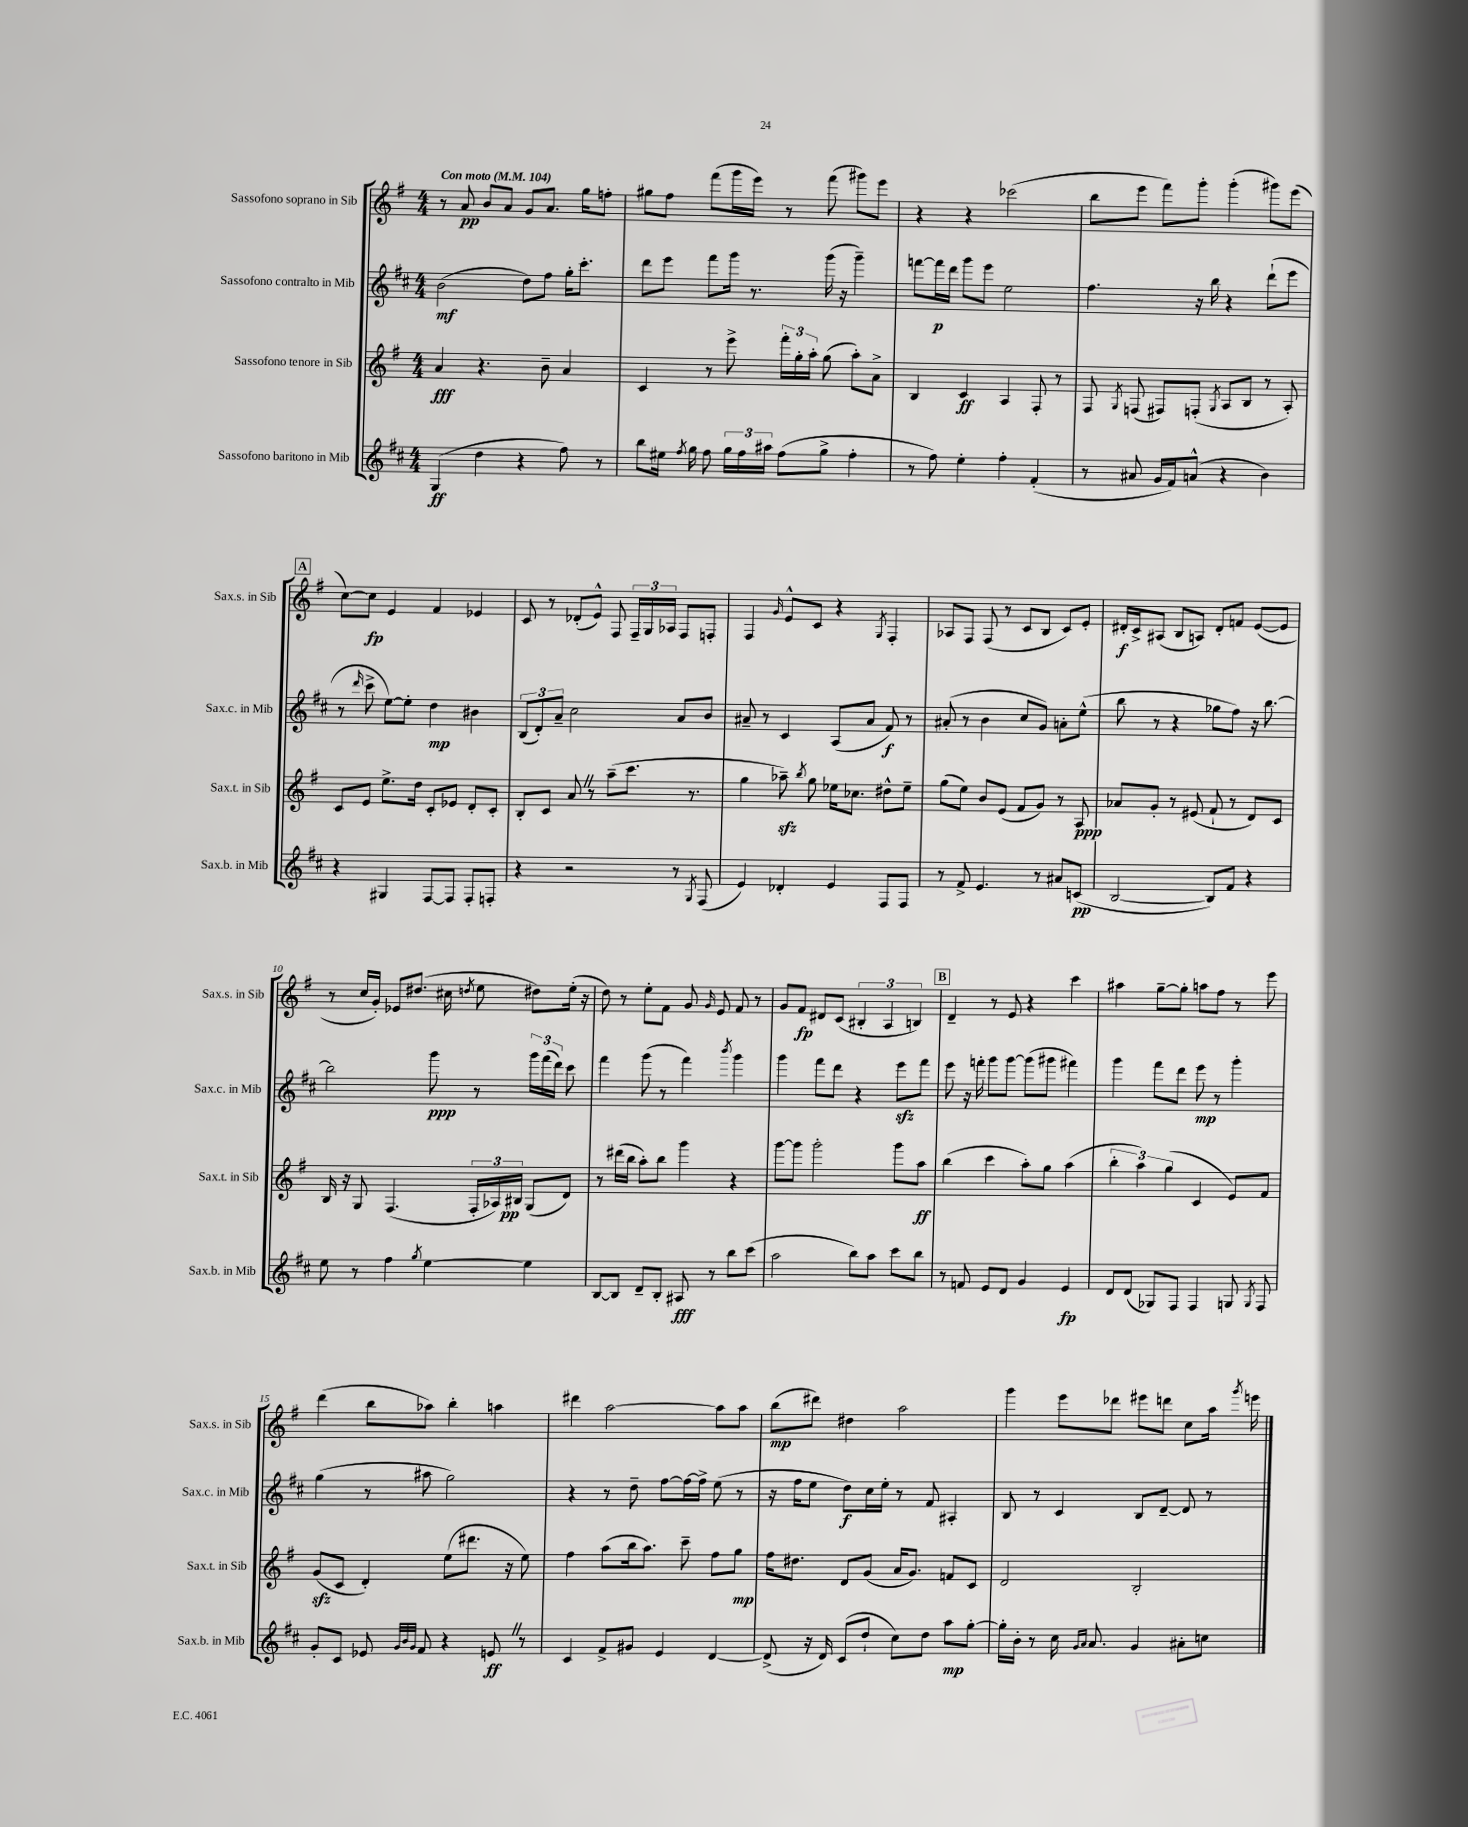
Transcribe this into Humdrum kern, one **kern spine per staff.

**kern	**dynam	**kern	**dynam	**kern	**dynam	**kern	**dynam
*part4	*part4	*part3	*part3	*part2	*part2	*part1	*part1
*staff4	*staff4	*staff3	*staff3	*staff2	*staff2	*staff1	*staff1
*I"Sassofono baritono in Mib	*	*I"Sassofono tenore in Sib	*	*I"Sassofono contralto in Mib	*	*I"Sassofono soprano in Sib	*
*I'Sax.b. in Mib	*	*I'Sax.t. in Sib	*	*I'Sax.c. in Mib	*	*I'Sax.s. in Sib	*
*clefG2	*	*clefG2	*	*clefG2	*	*clefG2	*
*k[f#c#]	*	*k[f#]	*	*k[f#c#]	*	*k[f#]	*
*M4/4	*	*M4/4	*	*M4/4	*	*M4/4	*
*MM104	*	*MM104	*	*MM104	*	*MM104	*
=1	=1	=1	=1	=1	=1	=1	=1
!	!	!	!	!	!	!LO:TX:a:B:t=Con moto	!
(4G/	ff	4a/	fff	(2b\	mf	8r	.
.	.	.	.	.	.	8a/	pp
4dd\	.	4.r	.	.	.	8b/L	.
.	.	.	.	.	.	8a/J	.
4r	.	.	.	8dd\L)	.	8g/L	.
.	.	8b~\	.	8ff#\J	.	8.a/J	.
8ff#\)	.	4a/	.	16gg'\KL	.	.	.
.	.	.	.	8.ccc#'\J	.	16gg\KL	.
8r	.	.	.	.	.	8ffn'\J	.
=2	=2	=2	=2	=2	=2	=2	=2
8bb\L	.	4c/	.	8ddd\L	.	8gg#X\L	.
16ee#X\Jk	.	.	.	8eee\J	.	8ff#\J	.
8qff#/	.	.	.	.	.	.	.
16gg\	.	.	.	.	.	.	.
8ff#\	.	8r	.	8fff#\L	.	(8fff#\L	.
24gg\LL	.	8eee^\	.	16ggg\Jk	.	16ggg\L	.
24ff#\	.	.	.	.	.	.	.
.	.	.	.	8.r	.	16eee\JJ)	.
24aa#X\JJ	.	.	.	.	.	.	.
(8ff#\L	.	24fff#'\LL	.	.	.	8r	.
.	.	24gg'\	.	.	.	.	.
.	.	24aa'\JJ	.	.	.	.	.
8gg^\J	.	(8gg\	.	(16ggg\	.	(8fff#\	.
.	.	.	.	16r	.	.	.
4ff#'\	.	8aa'\L)	.	4ggg~\)	.	8ggg#X\L)	.
.	.	8a^\J	.	.	.	8eee\J	.
=3	=3	=3	=3	=3	=3	=3	=3
8r	.	4B/	.	[8fffn\L	.	4r	.
8ff#\)	.	.	.	16fff\L]	p	.	.
.	.	.	.	16ddd\JJ	.	.	.
4ee'\	.	4c/	ff	8ggg\L	.	4r	.
.	.	.	.	8eee\J	.	.	.
4ff#'\	.	4A/	.	2ee\	.	(2ccc-X\	.
(4f#'/	.	8F#'/	.	.	.	.	.
.	.	8r	.	.	.	.	.
=4	=4	=4	=4	=4	=4	=4	=4
8r	.	8F#/	.	4.ff#\	.	8bb\L	.
.	.	8qG/	.	.	.	.	.
8a#X/	.	(8Fn/	.	.	.	8eee\J	.
16g/LL	.	8F#X/L)	.	.	.	8fff#\L)	.
16f#/J)	.	.	.	.	.	.	.
(8an^^/J	.	(8Fn'/J	.	16r	.	8ggg'\J	.
.	.	.	.	16bb\	.	.	.
.	.	8qG/	.	.	.	.	.
4r	.	8A/L	.	4r	.	(4ggg'\	.
.	.	8B/J	.	.	.	.	.
4b\)	.	8r	.	(8ddd`\L	.	8ggg#X\L)	.
.	.	8A'/)	.	8eee\J	.	(8eee\J	.
!!LO:LB:g=z
!!LO:REH:place=s1:t=A
=5	=5	=5	=5	=5	=5	=5	=5
4r	.	8c/L	.	8r	.	[8cc\L)	.
.	.	.	.	16qqddd/	.	.	.
.	.	8e/J	.	8ccc#^\	.	8cc\J]	fp
4G#X/	.	8.ee^\L	.	[8ee\L)	.	4e/	.
.	.	.	.	8ee'\J]	.	.	.
.	.	16dd\Jk	.	.	.	.	.
[8F#/L	.	8c'/L	.	4dd\	mp	4f#/	.
8F#/J]	.	8e-X/J	.	.	.	.	.
8F#'/L	.	8d'/L	.	4b#X\	.	4e-X/	.
8Fn'/J	.	8c'/J	.	.	.	.	.
=6	=6	=6	=6	=6	=6	=6	=6
4r	.	8B'/L	.	(12B/L	.	8c/	.
.	.	.	.	12d'/)	.	.	.
.	.	8c/J	.	.	.	8r	.
.	.	.	.	12a~/J	.	.	.
2r	.	8aZ/	.	2cc#\	.	(8d-X'/L	.
.	.	8r	.	.	.	8e^^/J)	.
.	.	(8aa~\L	.	.	.	8F#/	.
.	.	8.ccc\J	.	.	.	24F#~/LL	.
.	.	.	.	.	.	24G/	.
.	.	.	.	.	.	24A-X/JJ	.
8r	.	.	.	8a/L	.	8F#/L	.
.	.	8.r	.	.	.	.	.
8qG/	.	.	.	.	.	.	.
(8F#/	.	.	.	8b/J	.	8Fn'/J	.
=7	=7	=7	=7	=7	=7	=7	=7
4e/)	.	4gg\	.	8a#X~/	.	4F#/	.
.	.	.	.	8r	.	.	.
.	.	.	.	.	.	16qqg/	.
4d-X'/	.	8aa-Xzz~\)	.	4c#/	.	8e^^/L	.
.	.	8qbb/	.	.	.	.	.
.	.	8gg\	.	.	.	8c/J	.
4e/	.	16ee-X\KL	.	(8A/L	.	4r	.
.	.	8.cc-X\J	.	.	.	.	.
.	.	.	.	8a#/J	.	.	.
.	.	.	.	.	.	8qG/	.
8F#/L	.	8dd#X^^\L	.	8f#/)	f	4F#'/	.
8F#/J	.	8ee-~\J	.	8r	.	.	.
=8	=8	=8	=8	=8	=8	=8	=8
8r	.	(8gg\L	.	(8a#X'/	.	8A-X/L	.
8f#^/	.	8ee\J)	.	8r	.	8F#/J	.
4.e/	.	8b/L	.	4b\	.	(8F#/	.
.	.	(8e/J	.	.	.	8r	.
.	.	8f#/L	.	8cc#/L	.	8c/L	.
8r	.	8g/J)	.	8g/J)	.	8B/J	.
8a#X/L	.	8r	.	8an'\L	.	8c/L)	.
(8cn/J	pp	8A/	ppp	(8ee^^\J	.	8e'/J	.
=9	=9	=9	=9	=9	=9	=9	=9
[2B/	.	8a-X/L	.	8bb\	.	16d#X'/LL	f
.	.	.	.	.	.	16c^/J	.
.	.	8g'/J	.	8r	.	(8A#X/J	.
.	.	8r	.	4r	.	8B/L	.
.	.	(8e#X/	.	.	.	8An/J)	.
8B/L])	.	8f#`/	.	8gg-X\L	.	8d#'/L	.
8f#/J	.	8r	.	8ff#\J)	.	8fn/J	.
4r	.	8d/L)	.	16r	.	([8e/L	.
.	.	.	.	[8.bb\	.	.	.
.	.	8c/J	.	.	.	8e/J]	.
!!LO:LB:g=z
=10	=10	=10	=10	=10	=10	=10	=10
8ee\	.	16B/	.	2bb\]	.	8r	.
.	.	16r	.	.	.	.	.
8r	.	8G/	.	.	.	16cc/LL	.
.	.	.	.	.	.	16g'/JJ)	.
4ff#\	.	(4.F#/	.	.	.	8e-X/L	.
.	.	.	.	.	.	(8.dd#X/J	.
8qgg/	.	.	.	.	.	.	.
[4ee\	.	.	.	8ggg\	ppp	.	.
.	.	.	.	.	.	16cc#X\	.
.	.	.	.	.	.	8qddn/	.
.	.	24F#'/LL	.	8r	.	8ee\	.
.	.	24A-X/)	.	.	.	.	.
.	.	24B#X/JJ	pp	.	.	.	.
4ee\]	.	(8G/L	.	24ggg\LL	.	8dd#X\L)	.
.	.	.	.	(24fff#\	.	.	.
.	.	.	.	24ddd\JJ)	.	.	.
.	.	8d/J)	.	8ccc#\	.	(16ee'\Jk	.
.	.	.	.	.	.	16r	.
=11	=11	=11	=11	=11	=11	=11	=11
[8B/L	.	8r	.	4fff#\	.	8dd\)	.
8B/J]	.	(16ddd#X\LL	.	.	.	8r	.
.	.	16bb\JJ	.	.	.	.	.
8d~/L	.	8aa'\L)	.	(8ggg\	.	8ee'\L	.
8B'/J	.	8bb\J	.	8r	.	8f#\J	.
8A#X/	fff	4ggg\	.	4fff#\)	.	8g/	.
.	.	.	.	.	.	16qqg/	.
8r	.	.	.	.	.	8e/	.
.	.	.	.	8qbbb/	.	.	.
8bb\L	.	4r	.	4ggg\	.	8f#/	.
(8ccc#\J	.	.	.	.	.	8r	.
=12	=12	=12	=12	=12	=12	=12	=12
2aa\	.	[8ggg\L	.	4ggg\	.	8g/L	.
.	.	8ggg\J]	.	.	.	8f#/J	fp
.	.	2ggg'\	.	8fff#\L	.	8d#X/L	.
.	.	.	.	8ddd\J	.	(8c/J	.
8bb\L)	.	.	.	4r	.	6B#X'/	.
8aa\J	.	.	.	.	.	.	.
.	.	.	.	.	.	6A/	.
8ccc#\L	.	8ggg\L	.	8eeezz\L	.	.	.
.	.	.	.	.	.	6Bn/)	.
8bb\J	.	8aa\J	ff	8fff#\J	.	.	.
!!LO:REH:place=s1:t=B
=13	=13	=13	=13	=13	=13	=13	=13
8r	.	(4bb\	.	8eee\	.	4d~/	.
8fn/	.	.	.	16r	.	.	.
.	.	.	.	16fffn'\	.	.	.
8e/L	.	4ccc\	.	8ggg\L	.	8r	.
8d/J	.	.	.	[8ggg\J	.	8e/	.
4g/	.	8aa'\L)	.	(8ggg\L]	.	4r	.
.	.	8gg\J	.	8ggg#X\J	.	.	.
4e/	fp	(4aa\	.	4fff#X\)	.	4ccc\	.
=14	=14	=14	=14	=14	=14	=14	=14
8d/L	.	6bb'\	.	4ggg\	.	4aa#X\	.
(8d/J	.	.	.	.	.	.	.
.	.	6aa\)	.	.	.	.	.
8G-X/L)	.	.	.	8fff#\L	.	[8gg~\L	.
.	.	(6gg\	.	.	.	.	.
8F#/J	.	.	.	8ddd\J	.	8gg'\J]	.
4F#/	.	4c/	.	8eee\	mp	8aan\L	.
.	.	.	.	8r	.	8ff#\J	.
8Gn/	.	8e/L)	.	4ggg'\	.	8r	.
8qG/	.	.	.	.	.	.	.
8F#/	.	8f#/J	.	.	.	8eee\	.
!!LO:LB:g=z
=15	=15	=15	=15	=15	=15	=15	=15
8g'/L	.	(8gzz/L	.	(4gg\	.	(4ddd\	.
8c#/J	.	8c/J	.	.	.	.	.
8e-X/	.	4d'/)	.	8r	.	8bb\L	.
32qqg/LLL	.	.	.	.	.	.	.
32qqb/	.	.	.	.	.	.	.
32qqg/JJJ	.	.	.	.	.	.	.
8f#/	.	.	.	8aa#X\	.	8aa-X\J)	.
4r	.	(8ee\L	.	2gg\)	.	4bb'\	.
.	.	8.ddd#X\J	.	.	.	.	.
8enZ/	ff	.	.	.	.	4aan\	.
.	.	16r	.	.	.	.	.
8r	.	8ee\)	.	.	.	.	.
=16	=16	=16	=16	=16	=16	=16	=16
4c#/	.	4ff#\	.	4r	.	4ddd#X\	.
8f#^/L	.	(8aa\L	.	8r	.	[2aa\	.
8g#X/J	.	16bb\k	.	8dd~\	.	.	.
.	.	8.aa\J)	.	.	.	.	.
4e/	.	.	.	[8ff#\L	.	.	.
.	.	8ccc~\	.	16ff#\L_	.	.	.
.	.	.	.	16ff#^\JJ]	.	.	.
[4d/	.	8ff#\L	.	(8ee\	.	8aa\L]	.
.	.	8gg\J	mp	8r	.	8aa\J	.
=17	=17	=17	=17	=17	=17	=17	=17
(8d^/]	.	16ff#\KL	.	16r	.	(8bb\L	mp
.	.	8.dd#X\J	.	16ff#\KL	.	.	.
16r	.	.	.	8ee\J	.	8ddd#X\J)	.
16d/)	.	.	.	.	.	.	.
(8c#/L	.	8d/L	.	8dd\L)	f	4dd#X\	.
8dd`/J	.	(8g/J	.	16cc#\L	.	.	.
.	.	.	.	16ee'\JJ	.	.	.
8cc#\L)	.	16a/KL	.	8r	.	2aa\	.
.	.	8.g/J)	.	.	.	.	.
8dd\J	.	.	.	8f#/	.	.	.
8aa\L	mp	8fn/L	.	4A#X'/	.	.	.
[8gg'\J	.	8c/J	.	.	.	.	.
=18	=18	=18	=18	=18	=18	=18	=18
16gg'\LL]	.	2d/	.	8B/	.	4ggg\	.
16b'\JJ	.	.	.	.	.	.	.
8r	.	.	.	8r	.	.	.
16cc#\	.	.	.	4c#/	.	8eee\L	.
16qqg/LL	.	.	.	.	.	.	.
16qqa/JJ	.	.	.	.	.	.	.
8.a/	.	.	.	.	.	.	.
.	.	.	.	.	.	8ddd-X\J	.
4g/	.	2B'/	.	8B/L	.	8eee#X\L	.
.	.	.	.	[8d~/J	.	8dddn\J	.
8a#X'\L	.	.	.	8d/]	.	8cc\L	.
8ccn\J	.	.	.	8r	.	16aa\Jk	.
.	.	.	.	.	.	8qggg/	.
.	.	.	.	.	.	16eeen\	.
==	==	==	==	==	==	==	==
*-	*-	*-	*-	*-	*-	*-	*-
